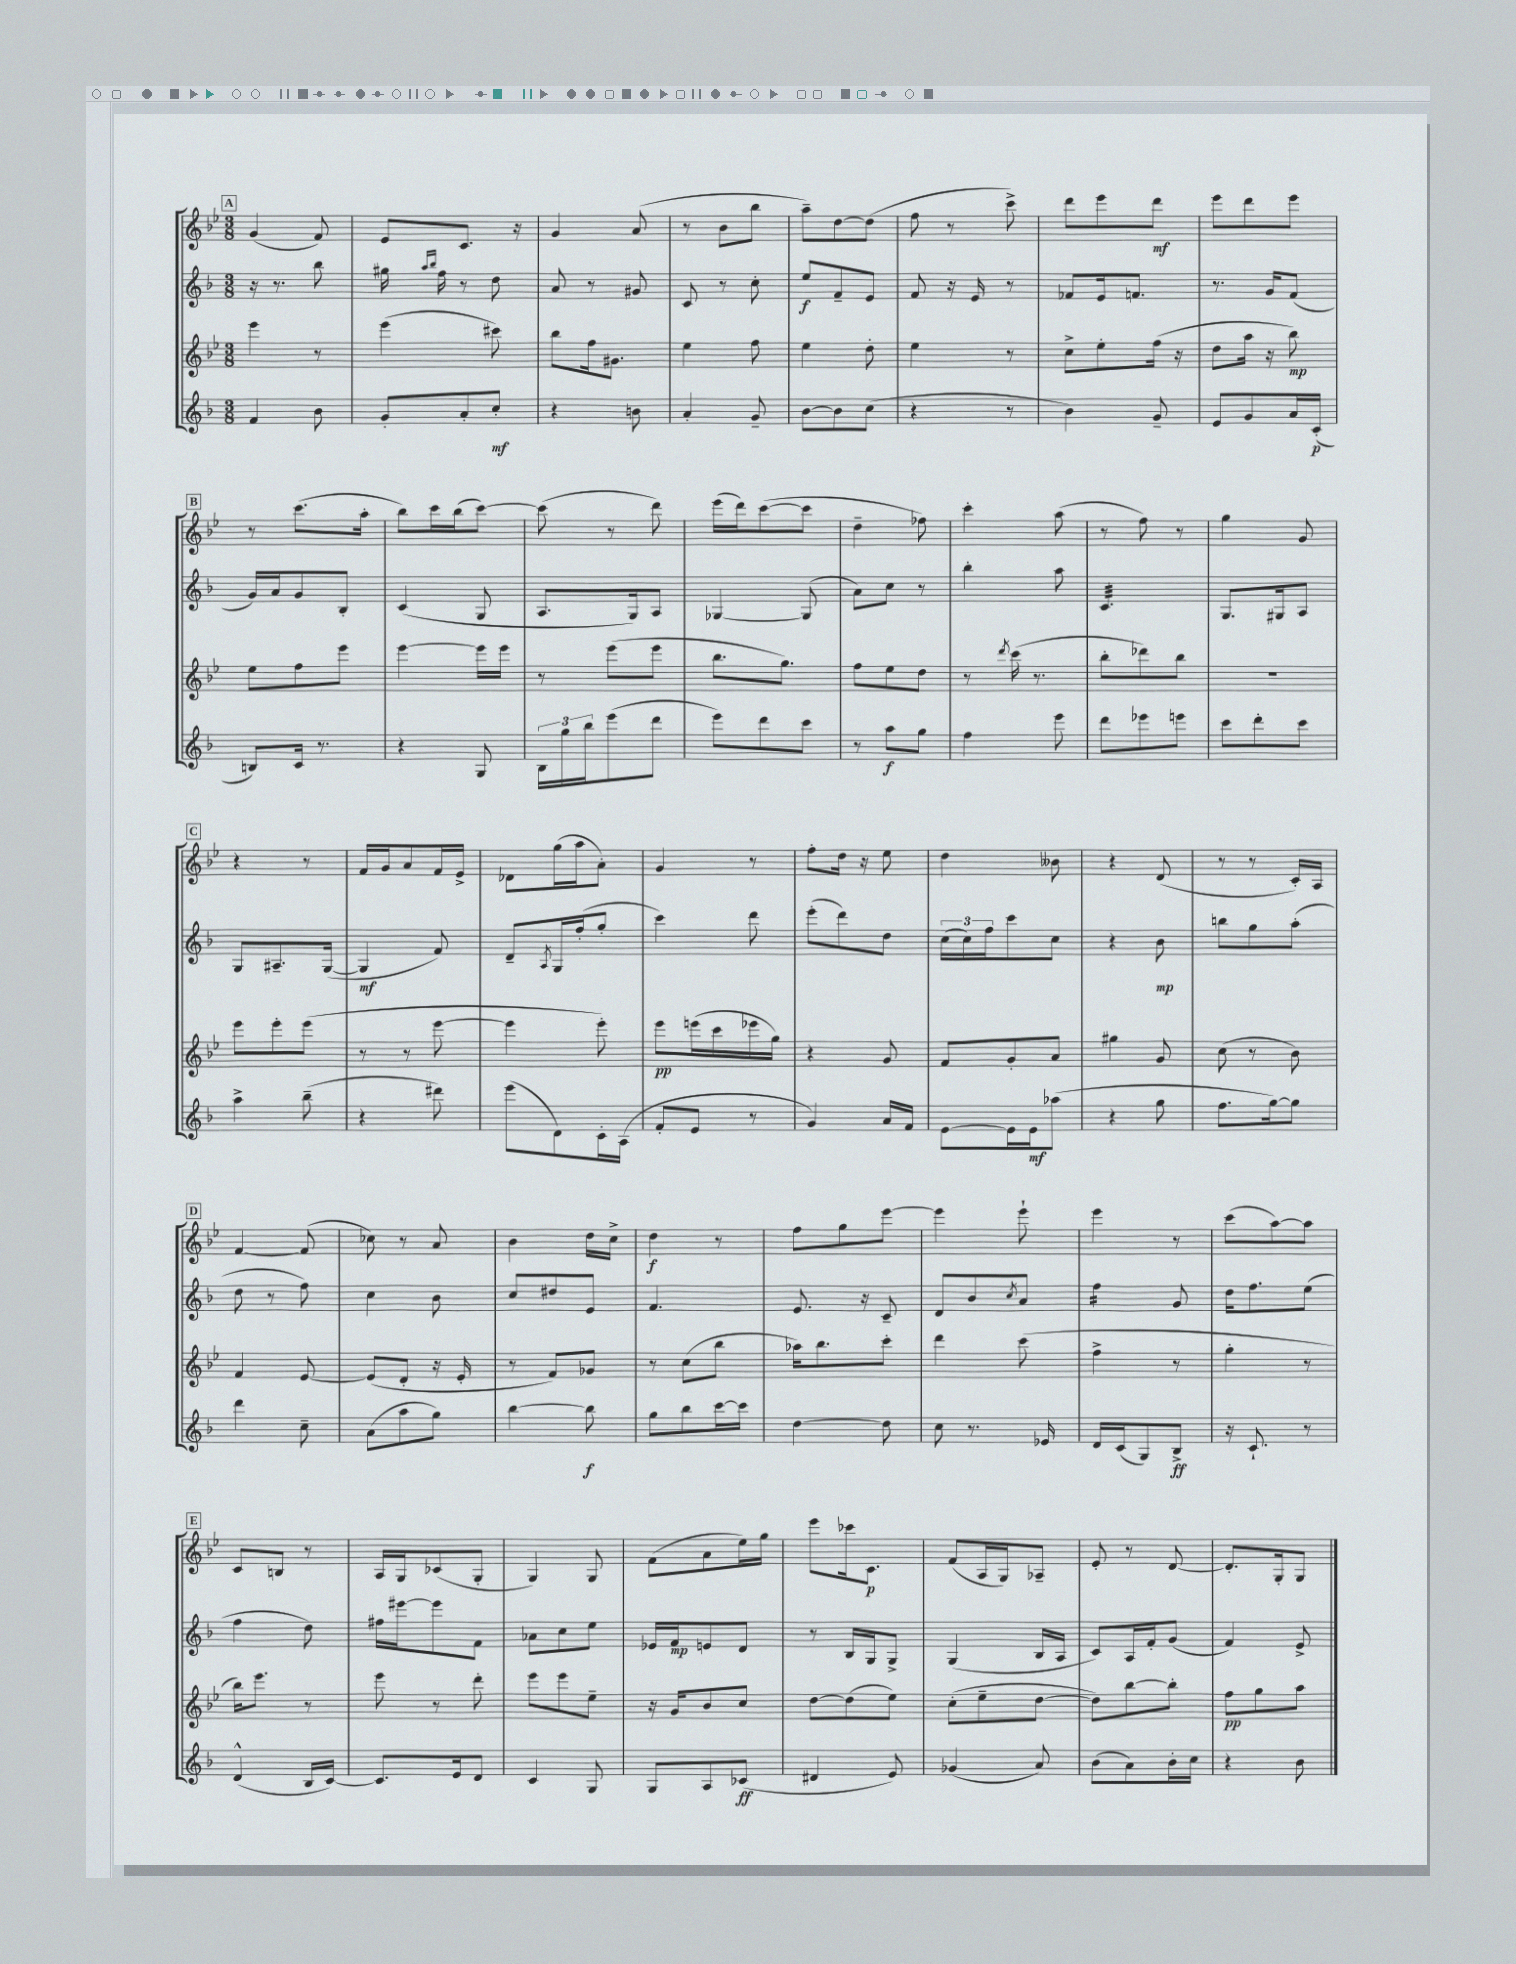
<<
\new StaffGroup <<
\new Staff = "s0" {
    \clef treble \key bes \major \numericTimeSignature \time 3/8
    \mark \markup { \box "A" } g'4( f'8) |
    ees'8 c'8. r16 |
    g'4 a'8( |
    r8 bes'8 bes''8 |
    a''8--) d''8~ d''8( |
    f''8 r8 c'''8->) |
    d'''8 ees'''8 d'''8\mf |
    ees'''8 d'''8 ees'''8 |
    \mark \markup { \box "B" } r8 c'''8.( a''16-. |
    bes''8) c'''16 bes''16( c'''8~) |
    c'''8( r8 d'''8) |
    ees'''16( d'''16) c'''8~( c'''8 |
    d''4-- fes''8) |
    c'''4-. a''8( |
    r8 f''8) r8 |
    g''4 g'8 |
    \mark \markup { \box "C" } r4 r8 |
    f'16 g'16 a'8 f'16 ees'16-> |
    des'8 g''16( a''16 a'8-.) |
    g'4 r8 |
    f''8-. d''16 r16 ees''8 |
    d''4 beses'8 |
    r4 d'8( |
    r8 r8 c'16-.) a16 |
    \mark \markup { \box "D" } f'4~ f'8( |
    ces''8) r8 a'8 |
    bes'4 d''16 c''16-> |
    d''4\f r8 |
    f''8 g''8 ees'''8~ |
    ees'''4 ees'''8-! |
    ees'''4 r8 |
    c'''8( a''8~) a''8 |
    \mark \markup { \box "E" } c'8 b8 r8 |
    a16 g16 ces'8( g8-. |
    g4) g8 |
    f'8( a'8 ees''16) g''16 |
    ees'''8 ces'''16 c'8.\p |
    f'8( a16 g16) aes8-- |
    ees'8-. r8 d'8~ |
    d'8.-. g16-. g8 \bar "|." |
}
\new Staff = "s1" {
    \clef treble \key f \major \numericTimeSignature \time 3/8
    \mark \markup { \box "A" } r16 r8. bes''8 |
    gis''16 \grace { a''16 bes''16 } f''16 r8 d''8 |
    a'8 r8 gis'8 |
    c'8 r8 c''8-. |
    e''8\f f'8-- e'8 |
    f'8 r16 e'16 r8 |
    fes'8 e'16 f'8. |
    r8. g'16 f'8( |
    \mark \markup { \box "B" } g'16) a'16 g'8 bes8-. |
    c'4( g8 |
    a8. g16) a8 |
    ges4~ ges8( |
    a'8) c''8 r8 |
    bes''4-. a''8 |
    c'4.:32 |
    g8. gis16 a8 |
    \mark \markup { \box "C" } g8 ais8.-- g16~( |
    g4\mf f'8) |
    d'8-- \acciaccatura { a8 } g16 f''16-.( g''8-. |
    c'''4) d'''8 |
    e'''8-.( d'''8) d''8 |
    \tuplet 3/2 { c''16( c''16) f''16 } c'''8 c''8 |
    r4 bes'8\mp |
    b''8 g''8 a''8-.( |
    \mark \markup { \box "D" } d''8 r8 f''8) |
    c''4 bes'8 |
    c''8 dis''8 e'8 |
    f'4. |
    e'8. r16 c'8-- |
    d'8 bes'8 \acciaccatura { c''8 } a'8 |
    f''4:16 g'8 |
    d''16 f''8. e''8( |
    \mark \markup { \box "E" } f''4 d''8) |
    fis''16 eis'''16~ eis'''8 f'8 |
    aes'8 c''8 e''8 |
    ees'16 f'16\mp e'8 d'8 |
    r8 bes16 g16 g8-> |
    g4( bes16 a16 |
    c'8) a16 f'16-. g'8( |
    f'4) e'8-> \bar "|." |
}
\new Staff = "s2" {
    \clef treble \key bes \major \numericTimeSignature \time 3/8
    \mark \markup { \box "A" } ees'''4 r8 |
    ees'''4( cis'''8) |
    bes''8 f''16 gis'8. |
    ees''4 f''8 |
    ees''4 d''8-. |
    ees''4 r8 |
    c''8-> ees''8-. f''16( r16 |
    d''8 a''16 r16 bes''8\mp) |
    \mark \markup { \box "B" } ees''8 f''8 ees'''8 |
    ees'''4~ ees'''16 ees'''16 |
    r8 ees'''8( ees'''8 |
    bes''8. g''8.) |
    f''8 ees''8 d''8 |
    r8 \acciaccatura { d'''8 } c'''16( r8. |
    bes''8-. des'''8) bes''8 |
    R4. |
    \mark \markup { \box "C" } ees'''8 ees'''8-. ees'''8( |
    r8 r8 ees'''8~ |
    ees'''4 ees'''8-.) |
    ees'''8\pp e'''16( c'''16 ees'''16 g''16) |
    r4 g'8 |
    f'8 g'8-. a'8 |
    gis''4 g'8 |
    c''8( r8 bes'8) |
    \mark \markup { \box "D" } f'4 ees'8~ |
    ees'8( d'8-. r16 ees'16-. |
    r8 f'8) ges'8 |
    r8 c''8( bes''8 |
    aes''16) bes''8. c'''8-. |
    d'''4 c'''8( |
    f''4-> r8 |
    g''4-. r8 |
    \mark \markup { \box "E" } bes''16) ees'''8. r8 |
    ees'''8 r8 d'''8-. |
    ees'''8 ees'''8 ees''8-- |
    r16 g'16 bes'8 c''8 |
    d''8~ d''8( ees''8) |
    c''8-.( ees''8-- d''8~ |
    d''8) bes''8~ bes''8-. |
    f''8\pp g''8 a''8 \bar "|." |
}
\new Staff = "s3" {
    \clef treble \key f \major \numericTimeSignature \time 3/8
    \mark \markup { \box "A" } f'4 bes'8 |
    g'8-. a'8-. c''8-.\mf |
    r4 b'8 |
    a'4-. g'8-- |
    bes'8~ bes'8 c''8( |
    r4 r8 |
    bes'4) g'8-- |
    e'8 g'8 a'16 c'16-.\p( |
    \mark \markup { \box "B" } b8) c'16 r8. |
    r4 g8 |
    \tuplet 3/2 { bes16 g''16 bes''16 } e'''8( d'''8 |
    e'''8) d'''8 c'''8 |
    r8 a''8\f g''8 |
    f''4 e'''8 |
    d'''8 ees'''8 e'''8 |
    c'''8 d'''8-. c'''8 |
    \mark \markup { \box "C" } a''4-> bes''8--( |
    r4 dis'''8) |
    e'''8( d'8) c'16-. a16( |
    f'8-. e'8 r8 |
    g'4) a'16 f'16 |
    e'8~ e'16 e'16\mf aes''8( |
    r4 g''8 |
    f''8. g''16~) g''8 |
    \mark \markup { \box "D" } d'''4 c''8-- |
    a'8( a''8 g''8) |
    bes''4~ bes''8\f |
    g''8 bes''8 c'''16~ c'''16 |
    d''4~ d''8 |
    c''8 r8. ees'16 |
    d'16 c'16( g8) bes8->\ff |
    r16 c'8.-! r8 |
    \mark \markup { \box "E" } d'4-^( bes16 c'16~) |
    c'8. e'16 d'8 |
    c'4 g8 |
    g8 a8 ces'8\ff( |
    dis'4 e'8) |
    ges'4( a'8) |
    bes'8( a'8) bes'16-. c''16 |
    r4 bes'8 \bar "|." |
}
>>
>>
